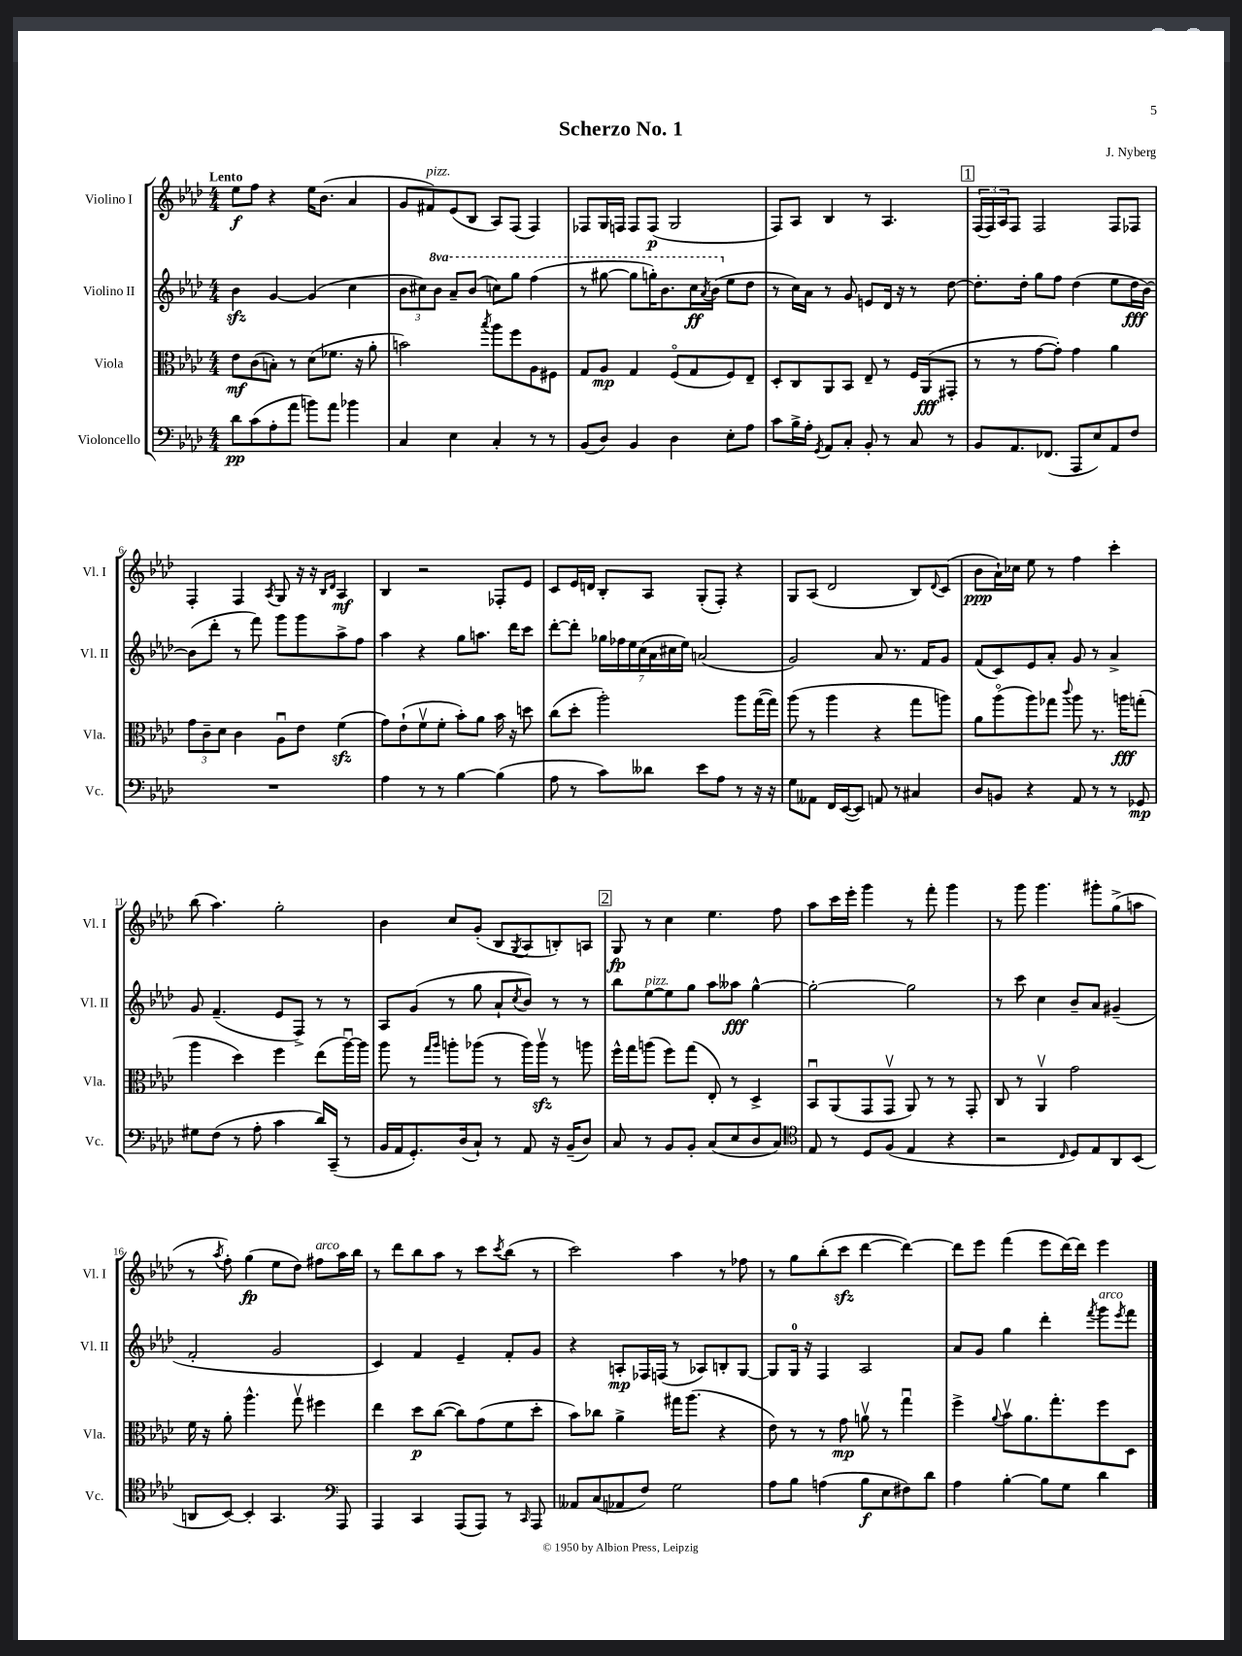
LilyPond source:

\header { title = "Scherzo No. 1" composer = "J. Nyberg" }
<<
\new StaffGroup <<
\new Staff = "s0" \with { instrumentName = "Violino I" shortInstrumentName = "Vl. I" } {
    \clef treble \key aes \major \numericTimeSignature \time 4/4 \tempo "Lento"
    ees''8\f f''8 r4 ees''16 bes'8.( aes'4 |
    g'8 fis'8^\markup { \italic "pizz." }) ees'8( bes8 aes8) f8( f4) |
    fes8 g16 f16 f8 f8\p( g2 |
    f8) aes8 bes4 r8 aes4. |
    \mark \markup { \box "1" } \tuplet 3/2 { f16( f16) aes16 } f8 f2 f8 fes8 |
    f4-. f4 \acciaccatura { aes8 } g8 r16 r16 \grace { bes16 des'16 } aes4\mf |
    bes4 r2 fes8-. ees'8 |
    c'8 ees'16 d'16 bes8-. aes8 g8-.( f8-.) r4 |
    g8 aes8( des'2 bes8) \appoggiatura { des'8 } c'8( |
    bes'8\ppp aes'16-!) ces''16 ees''8 r8 f''4 c'''4-. |
    bes''8( aes''4.) g''2-. |
    bes'4 c''8 g'8-.( bes8 \acciaccatura { g8 } aes8 b8-.) a8 |
    \mark \markup { \box "2" } g8\fp r8 c''4 ees''4. f''8 |
    aes''8 c'''16 ees'''16-. g'''4 r8 f'''8-. g'''4 |
    r8 g'''8 g'''4. gis'''8-. g''8->( a''8 |
    r8 \acciaccatura { aes''8 } f''8-.) g''4\fp( ees''8 des''8) fis''8^\markup { \italic "arco" } aes''16 bes''16 |
    r8 des'''8 bes''8 aes''8 r8 c'''8 \acciaccatura { c'''8 } bes''8( r8 |
    c'''2) aes''4 r8 fes''8 |
    r8 g''8 bes''8-.( c'''8\sfz des'''4~ des'''4~) |
    des'''8 ees'''8 f'''4( ees'''8 des'''16~) des'''16 ees'''4 \bar "|." |
}
\new Staff = "s1" \with { instrumentName = "Violino II" shortInstrumentName = "Vl. II" } {
    \clef treble \key aes \major \numericTimeSignature \time 4/4 \set Staff.ottavationMarkups = #ottavation-simple-ordinals
    bes'4\sfz g'4~ g'4( c''4 |
    \tuplet 3/2 { bes'8 cis''8) \ottava #1 bes''8 } aes''8-- bes''8( c'''!8) g'''8 f'''4( |
    r8 gis'''8~ gis'''8 g'''16-.) bes''8. c'''16\ff \acciaccatura { aes''8 } bes''16( \ottava #0 ees''8 des''8 |
    r8 c''16) aes'16 r8 g'8 e'8 des'16 r16 r8 des''8~ |
    \mark \markup { \box "1" } des''8.-. des''16-. g''8 f''8 des''4( ees''8 des''16\fff bes'16~) |
    bes'8( des'''8-. r8 f'''8) g'''8 g'''8 aes''8-> f''8 |
    aes''4 r4 g''8 a''8. des'''16 c'''8 |
    des'''8~-. des'''8-. \tuplet 7/4 { ges''16 fes''16 ees''16 c''16( aes'16 cis''16 ees''16) } a'2( |
    g'2) aes'8 r8. f'16 g'8 |
    f'8( c'8) ees'8 aes'8-. g'8 r8 aes'4-> |
    g'8 f'4.--( ees'8 f8->) r8 r8 |
    aes8 g'8( r8 g''8 aes'8-! \acciaccatura { c''8 } bes'8) r8 r8 |
    \mark \markup { \box "2" } bes''8 ees''8~^\markup { \italic "pizz." } ees''8 g''8 aes''8 aeses''8\fff g''4~-^ |
    g''2~-. g''2 |
    r8 c'''8 c''4 bes'8-- aes'8 gis'4--( |
    f'2-. g'2 |
    c'4) f'4 ees'4-- f'8-. g'8 |
    r4 a8-.\mp fes16 f16( r8 aes8) b8-. g8~ |
    g8 g16-0 r16 f4 aes2 |
    aes'8 g'8 g''4 des'''4-. \acciaccatura { f'''8 } g'''8^\markup { \italic "arco" } \acciaccatura { ees'''8 } f'''8 \bar "|." |
}
\new Staff = "s2" \with { instrumentName = "Viola" shortInstrumentName = "Vla." } {
    \clef alto \key aes \major \numericTimeSignature \time 4/4
    ees'8\mf c'8( b8-.) r8 des'8( fes'8. r16 aes'8-. |
    b'2) \acciaccatura { bes''8 } aes''8 f''8 aes8 fis8 |
    g8 aes8\mp g4 f8\flageolet( g8 f8) ees8-- |
    des8-. c8 aes,8 bes,8 ees8-- r8 f16 aes,16\fff( gis,8-. |
    \mark \markup { \box "1" } r8 r8 g'8~ g'8-.) g'4 aes'4 |
    \tuplet 3/2 { g'8 c'8-- des'8 } c'4 aes8\downbow ees'8 f'4\sfz( |
    g'8) ees'8-!( f'8\upbow f'8-. bes'8-.) aes'8 bes'16 r16 d''8 |
    c''8( des''8-. aes''2-.) aes''8 g''16~( g''16) |
    aes''8( r8 aes''4 r4 g''8 a''8) |
    aes'8 aes''8\flageolet( aes''8) ges''8 \appoggiatura { c'''8 } aes''8 r8. a''16\fff g''8-.( |
    aes''4 des''4) f''4 ees''8( aes''16~\downbow) aes''16 |
    aes''8 r8 \grace { g''16 aes''16 } a''8-. aes''8( r8 aes''16) aes''16\upbow\sfz r8 a''8 |
    \mark \markup { \box "2" } f''16-^ g''16 a''8( f''8) g''8( ees8-.) r8 des4-> |
    bes,8\downbow aes,8( g,8 g,8\upbow aes,8) r8 r8 g,8-. |
    c8 r8 aes,4\upbow g'2 |
    f'16 r16 aes'8-. aes''4.-^ g''8\upbow fis''4 |
    ees''4 des''8\p c''8~( c''8) g'8( f'8 des''8-. |
    bes'8) ces''8 aes'4-> gis''16 aes''8.( r4 |
    ees'8) r8 r8 g'8\mp a'8\upbow r8 g''4\downbow |
    f''4-> \appoggiatura { aes'8 } bes'8\upbow aes'8. g''8.-. f''8 des8 \bar "|." |
}
\new Staff = "s3" \with { instrumentName = "Violoncello" shortInstrumentName = "Vc." } {
    \clef bass \key aes \major \numericTimeSignature \time 4/4
    des'8\pp c'8( aes8-. aes'8 b'8) aes'8 bes'4 |
    c4 ees4 c4-. r8 r8 |
    bes,8( des8) bes,4 des4 ees8-. aes8 |
    c'8 bes16-> aes16-. \acciaccatura { g,8 } aes,8 c8-. bes,8-. r8 c8 r8 |
    \mark \markup { \box "1" } bes,8 aes,8. fes,8.( aes,,8 ees8) aes,8 f8 |
    R1 |
    aes4 r8 r8 bes4~ bes4( |
    aes8 r8 c'8) deses'8 ees'8 aes8 r8 r16 r16 |
    g8 aeses,8 f,16 ees,16~( ees,8) a,8 r8 cis4 |
    des8 b,8 r4 aes,8 r8 r8 ges,8\mp |
    gis8 f8( r8 aes8-. c'4 des'16) c,16--( r8 |
    bes,16 aes,16 g,8.-.) des16( c8-!) r8 aes,8 r16 bes,16--( des8) |
    \mark \markup { \box "2" } c8 r8 bes,8 bes,8-. c8( ees8 des8 c8) |
    \clef tenor ees8 r8 des8 f8( ees4 r4 |
    r2 \grace { c16 } des8) ees8 aes,8 bes,8( |
    a,8 bes,8~) bes,4-. g,4. \clef bass aes,,8 |
    aes,,4 c,4 aes,,8( aes,,8) r8 \grace { c,16 } aes,,8 |
    aeses,8 c8( aes,8 f8) g2 |
    aes8 bes8 a4( bes8\f ees8 fis8) des'8 |
    aes4 bes4~-. bes8 g8 des'4 \bar "|." |
}
>>
>>
